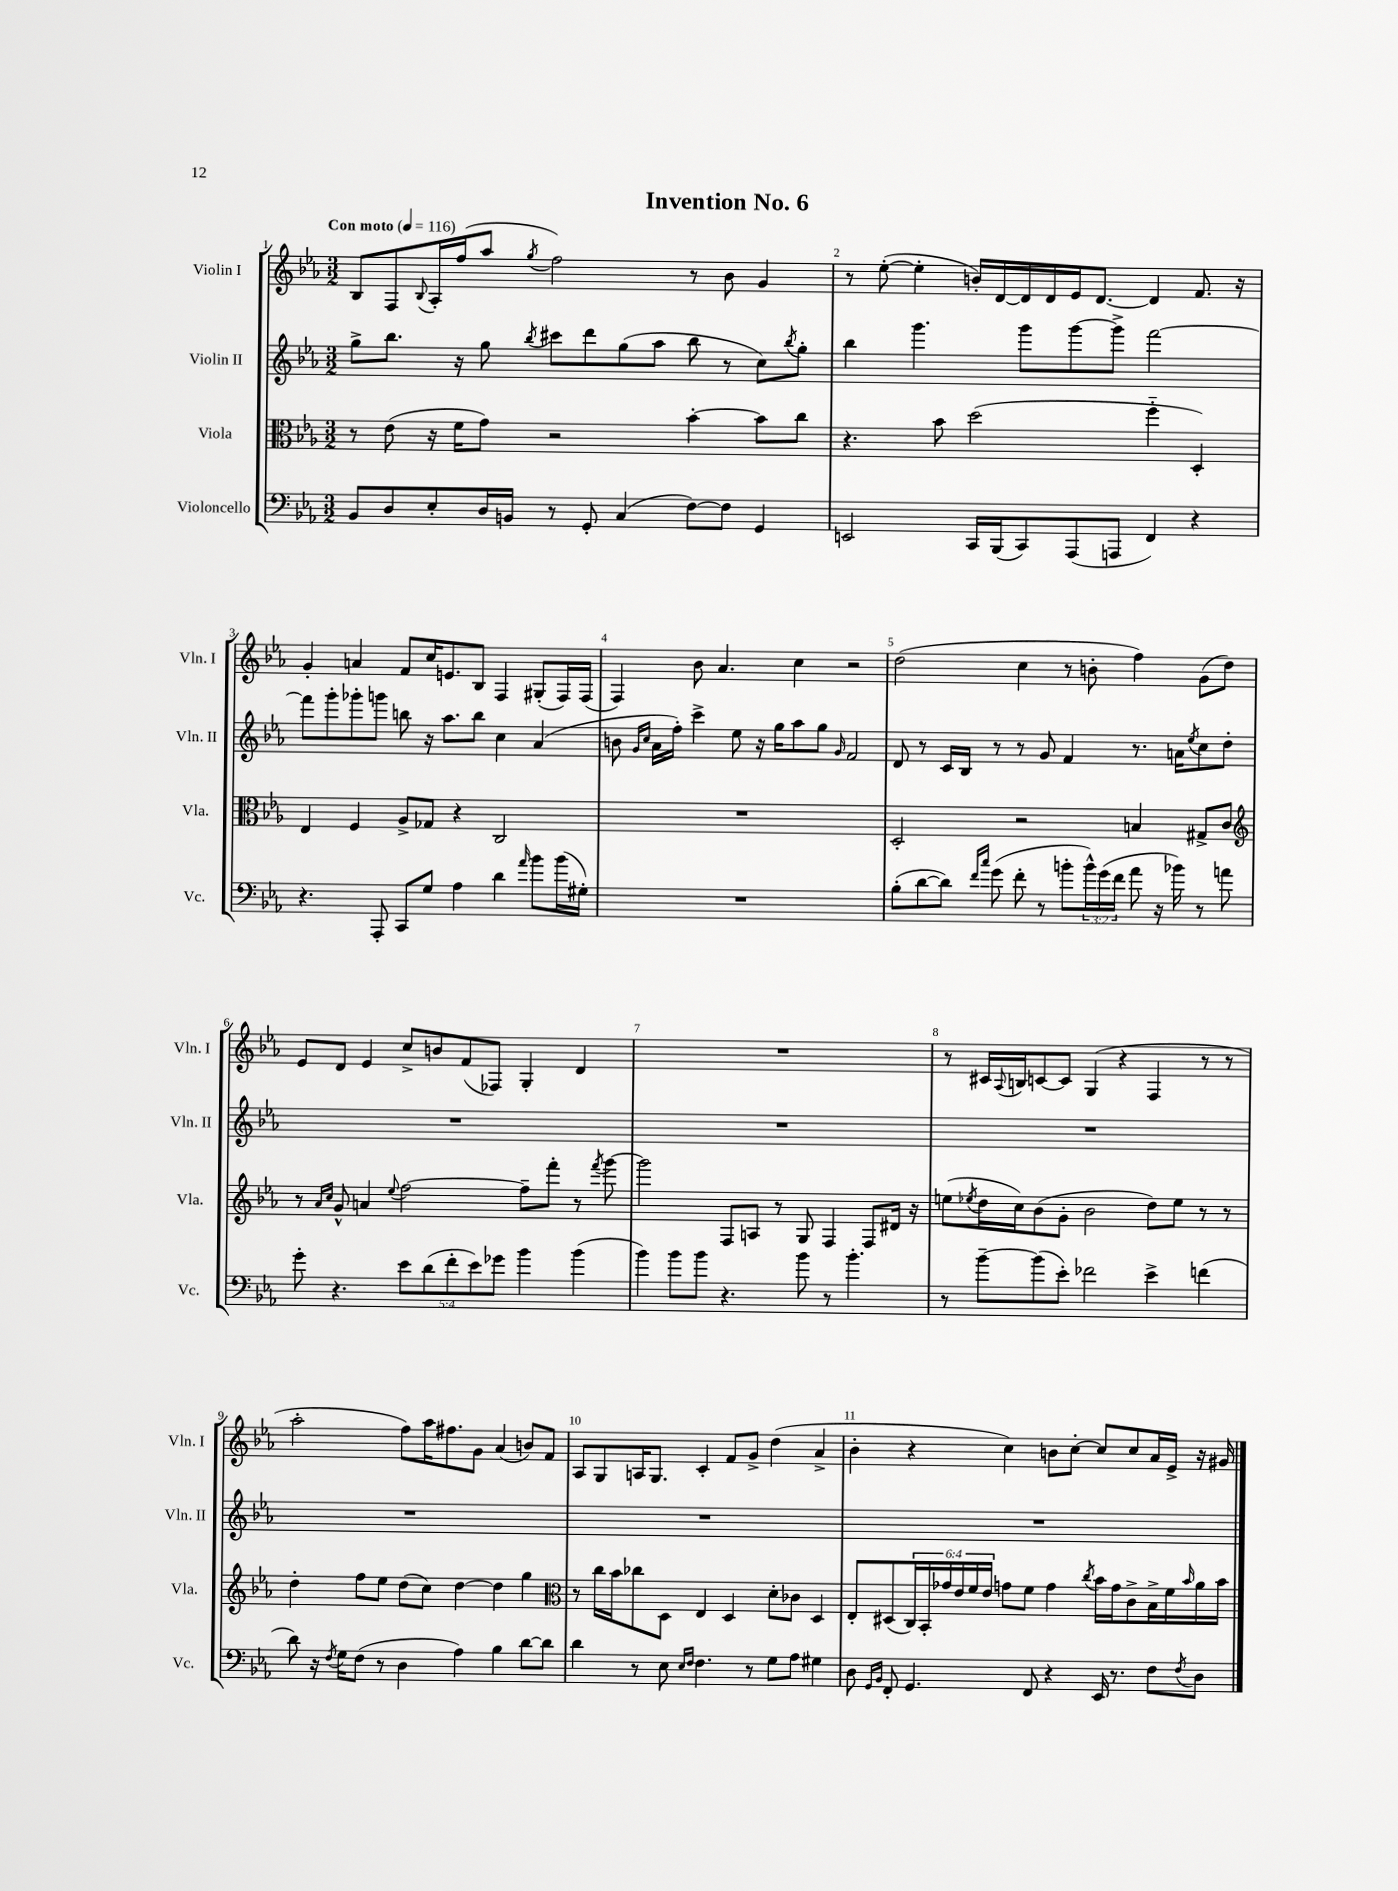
\header { title = "Invention No. 6" }
<<
\new StaffGroup <<
\new Staff = "s0" \with { instrumentName = "Violin I" shortInstrumentName = "Vln. I" } {
    \clef treble \key ees \major \numericTimeSignature \time 3/2 \tempo "Con moto" 4 = 116
    bes8 f8 \appoggiatura { bes8 } aes16-. f''16( aes''8 \acciaccatura { g''8 } f''2) r8 bes'8 g'4 |
    r8 ees''8~-.( ees''4-. b'16-.) d'16~ d'16 d'16 ees'16 d'8.~ d'4 f'8. r16 |
    g'4-. a'4 f'8 c''16 e'8. bes8 f4 gis8-.( f16) f16( |
    f4) bes'8 aes'4. c''4 r2 |
    d''2( c''4 r8 b'8-. f''4) g'8( d''8) |
    ees'8 d'8 ees'4 c''8-> b'8 f'8( fes8) g4-. d'4 |
    R1. |
    r8 cis'16 \appoggiatura { aes8 } b16 c'8~ c'8 g4( r4 f4 r8 r8 |
    aes''2-. f''8) aes''16 fis''8. g'8 aes'4( b'8) f'8 |
    aes8 g8 a16 g8. c'4-. f'8 g'8-> d''4( aes'4-> |
    bes'4-. r4 c''4) b'8 c''8~-. c''8 c''8 aes'16 ees'16-> r16 gis'16 \bar "|." |
}
\new Staff = "s1" \with { instrumentName = "Violin II" shortInstrumentName = "Vln. II" } {
    \clef treble \key ees \major \numericTimeSignature \time 3/2
    g''8-> bes''8. r16 g''8 \acciaccatura { bes''8 } cis'''8 d'''8 g''8( aes''8 bes''8 r8 c''8) \acciaccatura { bes''8 } g''8-. |
    bes''4 g'''4. g'''8 g'''8~ g'''8-> f'''2~ |
    f'''8 g'''8-. ges'''8-. g'''8 b''8 r16 aes''8. b''8 c''4 aes'4( |
    b'8 \grace { g'16 c''16 } aes'16 f''16-.) c'''4-> ees''8 r16 g''16 aes''8 g''8 \grace { g'16 } f'2 |
    d'8 r8 c'16 bes16 r8 r8 g'8 f'4 r8. a'16 \acciaccatura { ees''8 } c''8 d''8-. |
    R1. |
    R1. |
    R1. |
    R1. |
    R1. |
    R1. \bar "|." |
}
\new Staff = "s2" \with { instrumentName = "Viola" shortInstrumentName = "Vla." } {
    \clef alto \key ees \major \numericTimeSignature \time 3/2 \override Staff.TupletNumber.text = #tuplet-number::calc-fraction-text
    r8 ees'8( r16 f'16 g'8) r2 bes'4~-. bes'8 c''8 |
    r4. bes'8 d''2( f''4-_ d4-.) |
    ees4 f4 aes8-> ges8 r4 c2 |
    R1. |
    d2-. r2 b4 gis8-> c'8 |
    \clef treble r8 \grace { aes'16 c''16 } g'8-^ a'4 \appoggiatura { ees''8 } f''2~ f''8-- f'''8-. r8 \acciaccatura { f'''8 } g'''8~ |
    g'''2 f8 a8 r8 g8 f4 f8 dis'16 r16 |
    e''8( \acciaccatura { ees''8 } d''16 c''16) bes'8( g'8-. bes'2 d''8) ees''8 r8 r8 |
    d''4-. f''8 ees''8 d''8( c''8) d''4~ d''4 g''4 |
    \clef alto r8 c''16 bes'16 ces''8 d8 ees4 d4 d'8-. ces'8 d4 |
    ees8-. dis8( \tuplet 6/4 { c16) bes,16-. ges'16 ees'16 f'16 ees'16 } g'8 f'8 g'4 \acciaccatura { c''8 } bes'16 g'16 c'8-> bes16-> f'16 \grace { bes'16 } aes'16 bes'16 \bar "|." |
}
\new Staff = "s3" \with { instrumentName = "Violoncello" shortInstrumentName = "Vc." } {
    \clef bass \key ees \major \numericTimeSignature \time 3/2 \override Staff.TupletNumber.text = #tuplet-number::calc-fraction-text
    bes,8 d8 ees8-. d16 b,16 r8 g,8-. c4( f8~) f8 g,4 |
    e,2 c,16 bes,,16( c,8) aes,,8( a,,8 f,4) r4 |
    r4. aes,,8-. c,8 g8 aes4 d'4 \grace { aes'16 } bes'8 bes'16( gis16-.) |
    R1. |
    bes8-.( d'8~ d'8) \grace { f'16 c''16 } g'8( f'8-. r8 b'8-. \tuplet 3/2 { b'16-^) g'16( f'16 } aes'8 r16 bes'16) r8 a'8 |
    g'8-. r4. \tuplet 5/4 { ees'8 d'8( f'8-. ees'8) ges'8 } bes'4 bes'4( |
    bes'4) bes'8 bes'8 r4. bes'8 r8 bes'4.-. |
    r8 bes'8~-- bes'8( ees'8-.) fes'2 ees'4-> f'4( |
    d'8) r16 \acciaccatura { f8 } g16 f8( r8 d4 aes4) bes4 d'8~ d'8 |
    d'4 r8 ees8 \grace { ees16 f16 } f4. r8 g8 aes8 gis4 |
    d8 \grace { g,16 bes,16 } f,8-. g,4. f,8 r4 ees,16 r8. f8 \acciaccatura { f8 } d8 \bar "|." |
}
>>
>>
\layout { \context { \Score \override BarNumber.break-visibility = ##(#f #t #t) barNumberVisibility = #all-bar-numbers-visible } }
